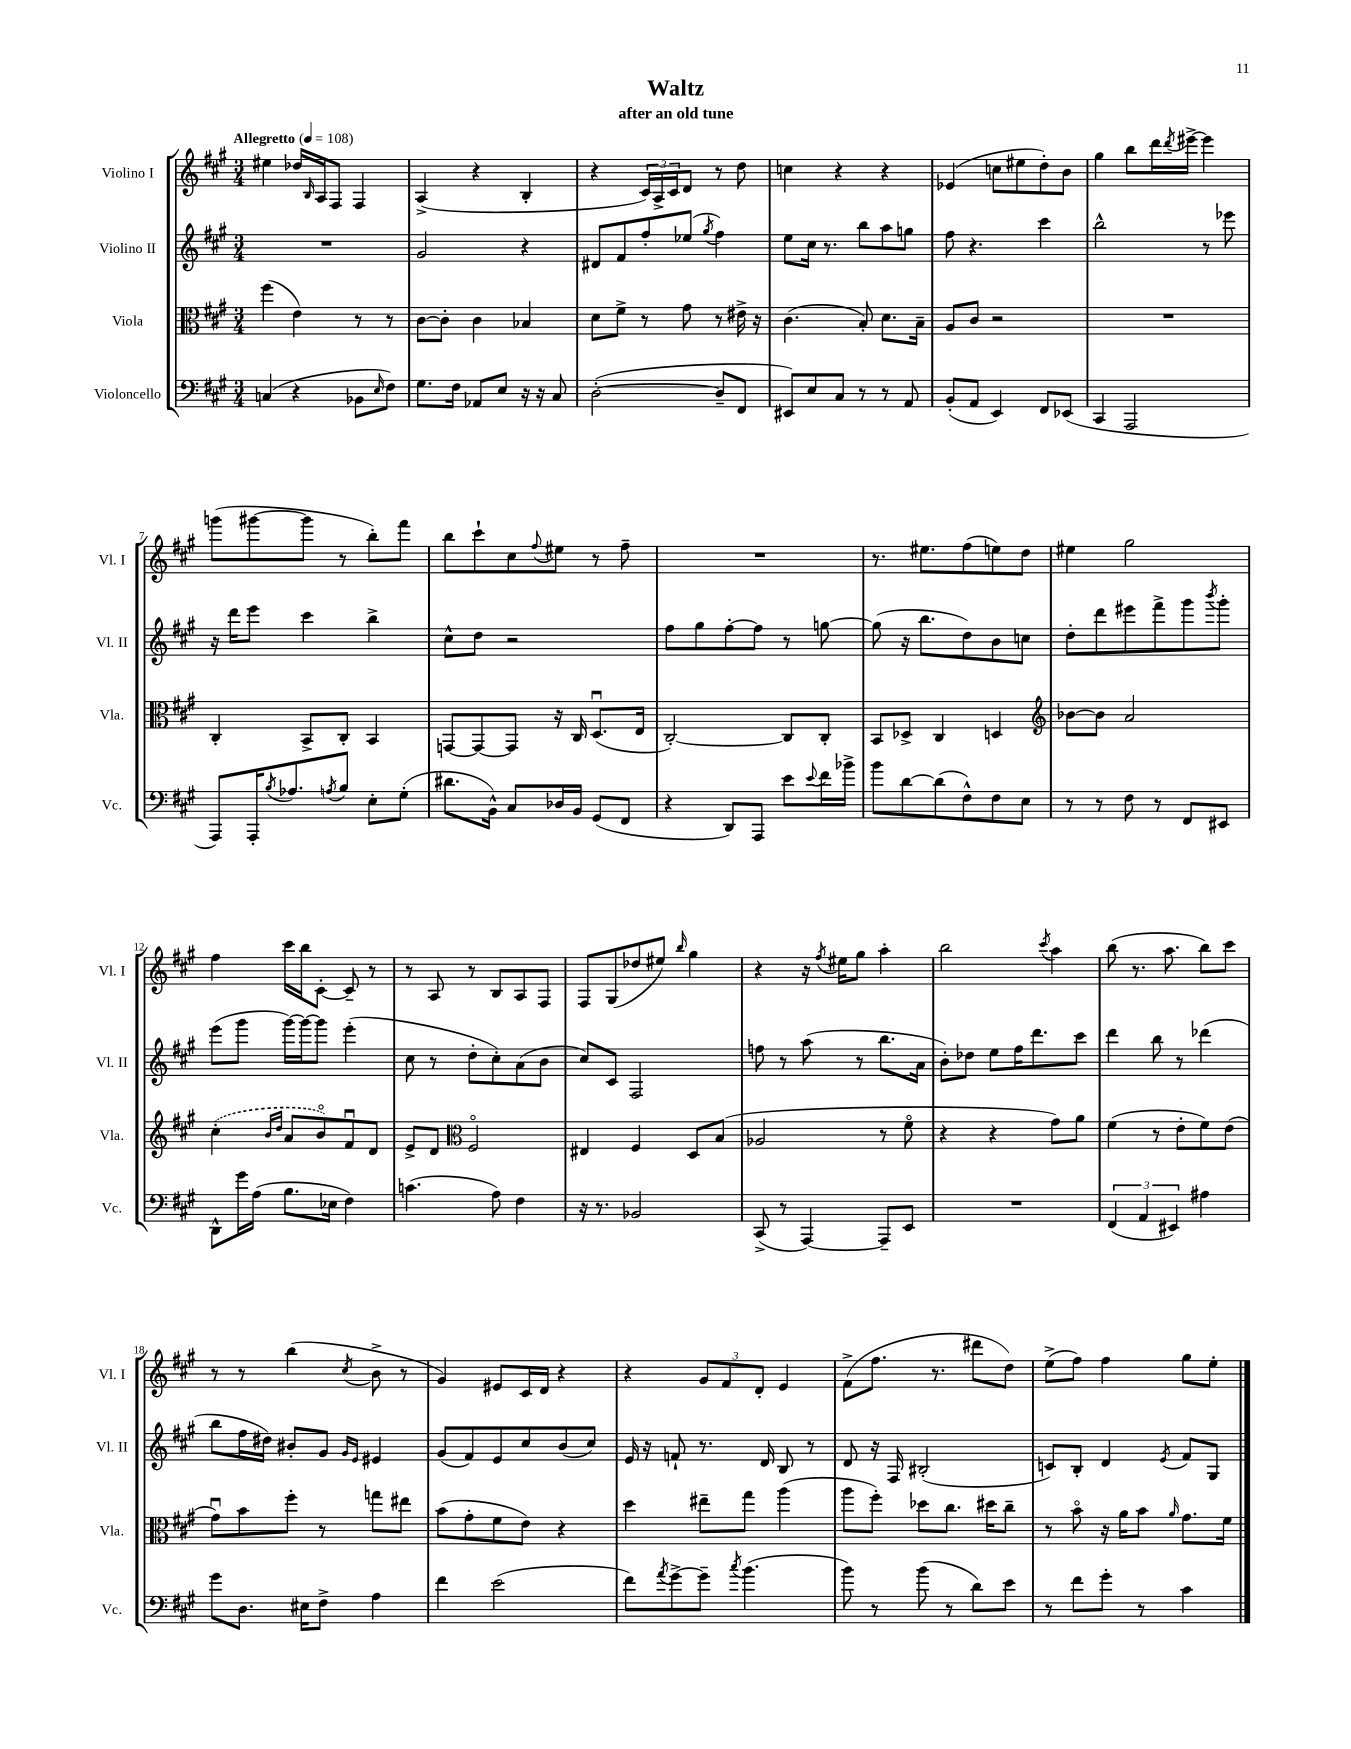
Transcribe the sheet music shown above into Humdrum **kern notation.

**kern	**kern	**kern	**kern
*staff4	*staff3	*staff2	*staff1
*clefF4	*clefC3	*clefG2	*clefG2
*k[f#c#g#]	*k[f#c#g#]	*k[f#c#g#]	*k[f#c#g#]
*M3/4	*M3/4	*M3/4	*M3/4
*MM108	*MM108	*MM108	*MM108
(4C/	(4ff#\	2.r	4ee#\
4r	4e\)	.	16dd-/LL
.	.	.	16qqB/
.	.	.	16A/J
.	.	.	8F#/J
8BB-\L	8r	.	4F#/
16qqE/	.	.	.
8F#\J)	8r	.	.
=	=	=	=
8.G#\L	[8c#\L	2g#/	(4A^/
.	8c#'\]J	.	.
16F#\Jk	.	.	.
8AA-/L	4c#\	.	4r
8E/J	.	.	.
16r	4B-/	4r	4B'/
16r	.	.	.
8C#/	.	.	.
=	=	=	=
([2D'\	8d\L	8d#/L	4r
.	8f#^\J	8f#/	.
.	8r	8ff#'/	24c#/LL)
.	.	.	24A^/
.	.	.	24c#/J
.	8g#\	(8ee-/J	8d/J
.	.	8qgg#/	.
8D~/]L	8r	4ff#\)	8r
8FF#/J	16e#^\	.	8dd\
.	16r	.	.
=	=	=	=
8EE#/L)	(4.c#\	8ee\L	4cc\
8E/	.	16cc#\Jk	.
.	.	8.r	.
8C#/J	.	.	4r
8r	8B'/)	8bb\L	.
8r	8.d\L	8aa\	4r
8AA/	.	8gg\J	.
.	16B~\Jk	.	.
=	=	=	=
(8BB'/L	8A/L	8ff#\	(4e-/
8AA/J	8c#/J	4.r	.
4EE/)	2r	.	8cc\L
.	.	.	8ee#\
8FF#/L	.	4ccc#\	8dd'\)
(8EE-/J	.	.	8b\J
=	=	=	=
4CC#/	2.r	2bb^^\	4gg#\
2AAA/	.	.	8bb\L
.	.	.	16ddd\L
.	.	.	8qddd/
.	.	.	[16eee#^\JJ
.	.	8r	4eee#\]
.	.	8eee-\	.
=	=	=	=
8AAA/L)	4C#'/	16r	(8ggg\L
.	.	16ddd\LK	.
16AAA'/K	.	8eee\J	[8ggg#\
8qB/	.	.	.
8.A-/	.	.	.
.	8BB^/L	4ccc#\	8ggg#\]J
8qA/	.	.	.
8B/J	8C#'/J	.	8r
8E'\L	4BB/	4bb^\	8bb'\L)
(8G#'\J	.	.	8fff#\J
=	=	=	=
8.d#\L	[8GG/L	8cc#^^\L	8bb\L
.	8GG/_	8dd\J	8ccc#`\
16BB^^\Jk)	.	.	.
8C#/L	8GG/]J	2r	8cc#\
.	.	.	8qqff#/
16D-/L	16r	.	8ee#\J
16BB/JJ	16C#/	.	.
(8GG#/L	(8.Du/L	.	8r
8FF#/J	.	.	8ff#~\
.	16E/Jk	.	.
=	=	=	=
4r	[2C#'/)	8ff#\L	2.r
.	.	8gg#\	.
8DD/L)	.	[8ff#'\	.
8AAA/J	.	8ff#\]J	.
8e\L	8C#/]L	8r	.
8qqe/	.	.	.
16f#\L	8C#'/J	[8gg\	.
16b-^\JJ	.	.	.
=	=	=	=
8b\L	8BB/L	(8gg\]	8.r
[8d\	8D-^/J	16r	.
.	.	8.bb\L	8.ee#\L
(8d\]	4C#/	.	.
8F#^^\)	.	8dd\)	(8ff#\
8F#\	4D/	8b\	8ee\)
8E\J	.	8cc\J	8dd\J
=	=	=	=
*	*clefG2	*	*
8r	[8b-\L	8dd'\L	4ee#\
8r	8b-\]J	8ddd\	.
8F#\	2a/	8eee#\	2gg#\
8r	.	8fff#^\	.
8FF#/L	.	8ggg#\	.
.	.	8qbbb/	.
8EE#/J	.	8ggg#'\J	.
=	=	=	=
8DD^^\L	(4cc#'\	(8eee\L	4ff#\
16g#\L	.	8ggg#\J	.
(16A\JJ	.	.	.
.	16qqb/LL	.	.
.	16qqdd/JJ	.	.
8.B\L	8a/L	[16ggg#\LL)	16ccc#\LL
.	.	16ggg#\_J	16bb\J
.	8bo/)	8ggg#\]J	[8c#'\J
16E-\Jk	.	.	.
4F#\)	8f#u/	(4eee'\	8c#~/]
.	8d/J	.	8r
=	=	=	=
(4.c\	8e^/L	8cc#\	8r
.	8d/J	8r	8A/
*	*clefC3	*	*
.	2F#o/	8dd'\L	8r
8A\)	.	8cc#'\)	8B/L
4F#\	.	(8a\	8A/
.	.	8b\J	8F#/J
=	=	=	=
16r	4E#/	8cc#/L)	8F#/L
8.r	.	.	.
.	.	8c#/J	(8G#/
2BB-/	4F#/	2F#/	8dd-/
.	.	.	8ee#/J)
.	.	.	16qqbb/
.	8D/L	.	4gg#\
.	(8B/J	.	.
=	=	=	=
(8CC#^/	2A-/	8ff\	4r
8r	.	8r	.
[4AAA/)	.	(8aa\	16r
.	.	.	8qff#/
.	.	.	16ee#\LK
.	.	8r	8gg#\J
8AAA~/]L	8r	8.bb\L	4aa'\
8EE/J	8f#o\	.	.
.	.	16a\Jk	.
=	=	=	=
2.r	4r	8b'\L)	2bb\
.	.	8dd-\J	.
.	4r	8ee\L	.
.	.	16ff#\K	.
.	.	8.ddd\	.
.	.	.	8qccc#/
.	8g#\L)	.	4aa\
.	8a\J	8ccc#\J	.
=	=	=	=
(6FF#/	(4f#\	4ddd\	(8bb\
.	.	.	8.r
6AA/	.	.	.
.	8r	8bb\	.
.	.	.	8.aa\
6EE#/)	.	.	.
.	8e'\L	8r	.
4A#\	8f#\)	(4ddd-\	8bb\L)
.	(8e\J	.	8ccc#\J
=	=	=	=
8g#\L	8g#u\L)	8bb\L	8r
8.D\J	8b\	16ff#\L	8r
.	.	16dd#\JJ)	.
.	8ff#'\J	8b#'/L	(4bb\
16E#\LK	.	.	.
8F#^\J	8r	8g#/J	.
.	.	16qqg#/LL	.
.	.	16qqe/JJ	8qcc#/
4A\	8gg\L	4e#/	8b^\
.	8ee#\J	.	8r
=	=	=	=
4f#\	(8b\L	(8g#/L	4g#/)
.	8g#'\	8f#/)	.
(2e\	8f#\	8e/	8e#/L
.	8e\J)	8cc#/	16c#/L
.	.	.	16d/JJ
.	4r	(8b/	4r
.	.	8cc#/J)	.
=	=	=	=
8f#\L)	4dd\	16e/	4r
.	.	16r	.
8qa/	.	.	.
[8g#^\	.	8f`/	.
8g#~\]J	8ee#~\L	8.r	12g#/L
.	.	.	12f#/
8qcc#/	.	.	.
(4.b\	8gg#\J	.	.
.	.	.	12d'/J
.	.	16d/	.
.	(4aa\	8B/	4e/
.	.	8r	.
=	=	=	=
8b\)	8aa\L	8d/	(8f#^\L
8r	8ff#'\J)	16r	8.ff#\J
.	.	16F#/	.
(8b\	8dd-\L	(2B#'/	.
.	.	.	8.r
8r	8.cc#\J	.	.
8d\L)	.	.	8ddd#\L
.	16dd#\LK	.	.
8e\J	8cc#~\J	.	8dd\J)
=	=	=	=
8r	8r	8c/L)	(8ee^\L
8f#\L	8bo\	8B'/J	8ff#\J)
8g#'\J	16r	4d/	4ff#\
.	16a\LK	.	.
8r	8b\J	.	.
.	16qqa/	8qe/	.
4c#\	8.g#\L	8f#/L	8gg#\L
.	.	8G#/J	8ee'\J
.	16f#\Jk	.	.
==	==	==	==
*-	*-	*-	*-
